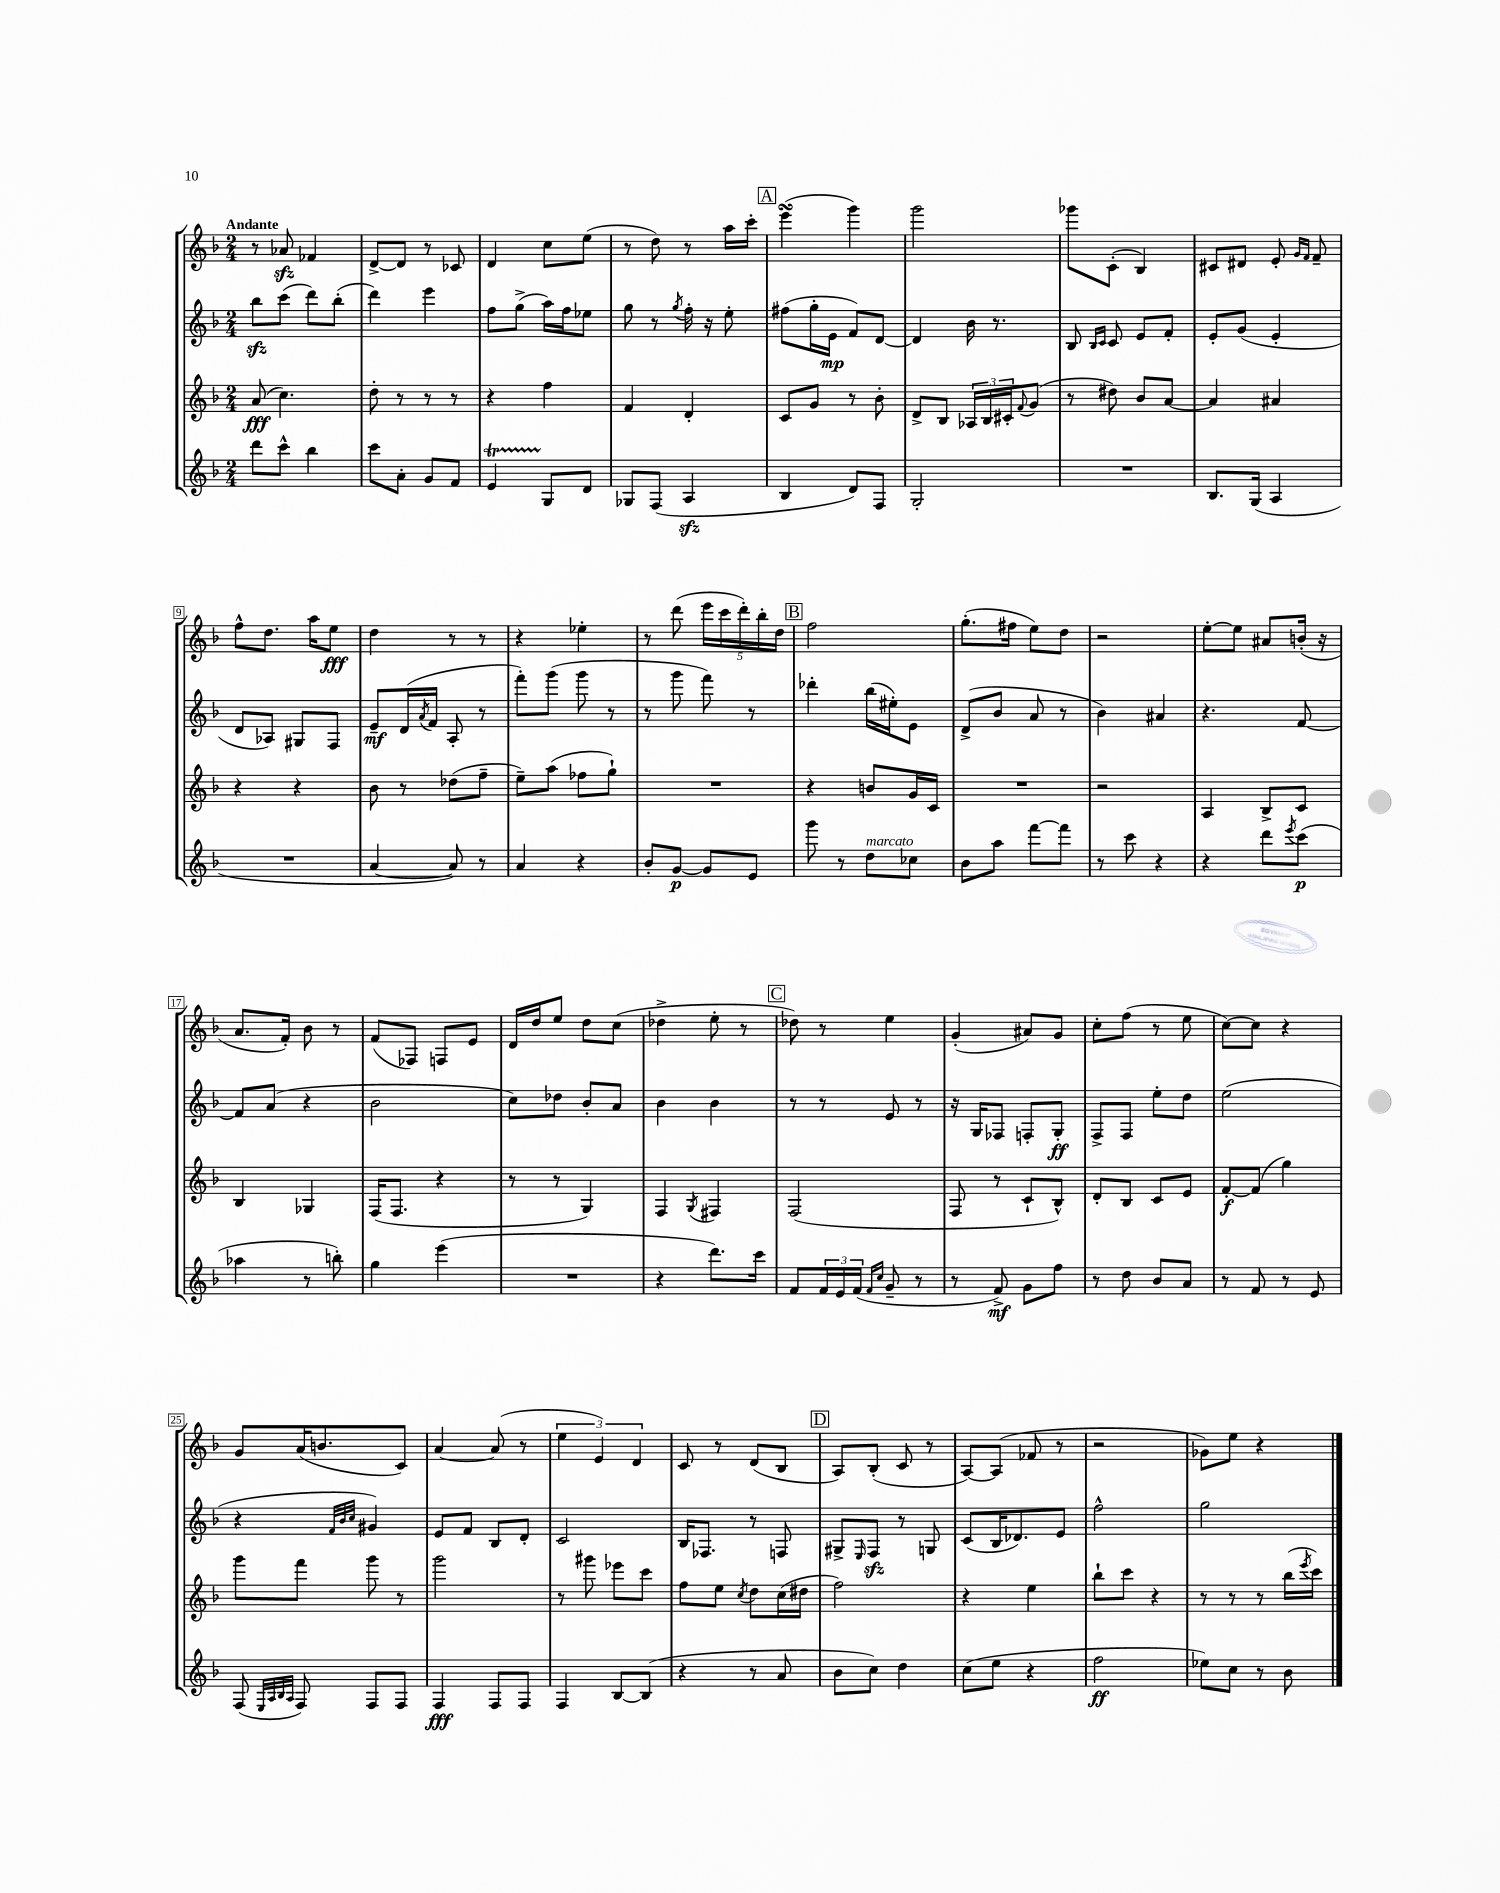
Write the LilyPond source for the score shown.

<<
\new StaffGroup <<
\new Staff = "s0" {
    \clef treble \key f \major \numericTimeSignature \time 2/4 \tempo "Andante"
    r8 aes'8\sfz fes'4 |
    d'8~-> d'8 r8 ces'8 |
    d'4 c''8 e''8( |
    r8 d''8) r8 a''16 c'''16-. |
    \mark \markup { \box "A" } e'''4\turn( g'''4) |
    g'''2 |
    ges'''8 c'8-.( bes4) |
    cis'8 dis'8 e'8-. \grace { g'16 f'16 } f'8-- |
    f''8-^ d''8. a''16 e''8\fff |
    d''4 r8 r8 |
    r4 ees''4-. |
    r8 d'''8( \tuplet 5/4 { e'''16 c'''16 d'''16-.) bes''16-. d''16 } |
    \mark \markup { \box "B" } f''2 |
    g''8.-.( fis''16 e''8) d''8 |
    r2 |
    e''8~-. e''8 ais'8 b'16-.( r16 |
    a'8. f'16-.) bes'8 r8 |
    f'8( fes8) f8 e'8 |
    d'16 d''16 e''8 d''8 c''8( |
    des''4-> e''8-. r8 |
    \mark \markup { \box "C" } des''8) r8 e''4 |
    g'4-.( ais'8) g'8 |
    c''8-. f''8( r8 e''8 |
    c''8~) c''8 r4 |
    g'8 a'16( b'8. c'8) |
    a'4~ a'8( r8 |
    \tuplet 3/2 { e''4 e'4) d'4 } |
    c'8 r8 d'8( bes8 |
    \mark \markup { \box "D" } a8) bes8-.( c'8 r8 |
    a8~) a8( fes'8 r8 |
    r2 |
    ges'8) e''8 r4 \bar "|." |
}
\new Staff = "s1" {
    \clef treble \key f \major \numericTimeSignature \time 2/4
    bes''8\sfz c'''8( d'''8) bes''8-.( |
    d'''4) e'''4 |
    f''8 g''8->( a''16) f''16 ees''8 |
    g''8 r8 \acciaccatura { g''8 } f''16-. r16 e''8-. |
    \mark \markup { \box "A" } fis''8( g''16-. e'16\mp f'8) d'8~ |
    d'4 bes'16 r8. |
    bes8 \grace { bes16 c'16 } c'8 e'8 f'8-. |
    e'8-. g'8( e'4-. |
    d'8 aes8) gis8 f8 |
    e'8--\mf d'16( \acciaccatura { a'8 } f'16 a8-. r8 |
    f'''8-.) g'''8( g'''8 r8 |
    r8 g'''8 f'''8) r8 |
    \mark \markup { \box "B" } des'''4-. bes''16( eis''16-.) e'8 |
    d'8->( bes'8 a'8 r8 |
    bes'4) ais'4 |
    r4. f'8~ |
    f'8 a'8( r4 |
    bes'2 |
    c''8) des''8 bes'8-. a'8 |
    bes'4 bes'4 |
    \mark \markup { \box "C" } r8 r8 e'8 r8 |
    r16 g16 fes8 f8-. g8-.\ff |
    f8-> f8 e''8-. d''8 |
    e''2( |
    r4 \grace { f'32 bes'32 c''32 } gis'4) |
    e'8 f'8 bes8 d'8-. |
    c'2 |
    bes16 fes8. r8 f8 |
    \mark \markup { \box "D" } gis8-> \grace { e16 } f8\sfz r8 g8 |
    c'8( bes16 des'8.) e'8 |
    f''2-^ |
    g''2 \bar "|." |
}
\new Staff = "s2" {
    \clef treble \key f \major \numericTimeSignature \time 2/4
    a'8\fff( c''4.) |
    d''8-. r8 r8 r8 |
    r4 f''4 |
    f'4 d'4-. |
    \mark \markup { \box "A" } c'8 g'8 r8 bes'8-. |
    d'8-> bes8 \tuplet 3/2 { aes16 bes16 cis'16-. } \appoggiatura { f'8 } g'8( |
    r8 dis''8) bes'8 a'8~ |
    a'4 ais'4 |
    r4 r4 |
    bes'8 r8 des''8( f''8-- |
    e''8--) a''8( fes''8 g''8-!) |
    R2 |
    \mark \markup { \box "B" } r4 b'8 g'16 c'16 |
    R2 |
    r2 |
    a4 bes8-> c'8 |
    bes4 ges4 |
    f16( f8. r4 |
    r8 r8 g4) |
    f4 \acciaccatura { g8 } fis4 |
    \mark \markup { \box "C" } f2( |
    f8 r8 c'8-! bes8-^) |
    d'8-. bes8 c'8 e'8 |
    f'8~-.\f f'8( g''4) |
    g'''8 f'''8 g'''8 r8 |
    g'''2 |
    r8 gis'''8 ees'''8 c'''8 |
    f''8 e''8 \acciaccatura { c''8 } d''8 c''16( dis''16 |
    \mark \markup { \box "D" } f''2) |
    r4 e''4 |
    bes''8-! c'''8 r4 |
    r8 r8 r8 bes''16( \acciaccatura { e'''8 } c'''16) \bar "|." |
}
\new Staff = "s3" {
    \clef treble \key f \major \numericTimeSignature \time 2/4
    d'''8 c'''8-^ bes''4 |
    c'''8 a'8-. g'8 f'8 |
    e'4\startTrillSpan g8\stopTrillSpan d'8 |
    ges8 f8( a4\sfz |
    \mark \markup { \box "A" } bes4 d'8) f8 |
    g2-. |
    R2 |
    bes8. g16( a4 |
    R2 |
    a'4~ a'8) r8 |
    a'4 r4 |
    bes'8-. g'8~\p g'8 e'8 |
    \mark \markup { \box "B" } g'''8 r8 d''8^\markup { \italic "marcato" } ces''8 |
    bes'8 a''8 f'''8~ f'''8 |
    r8 c'''8 r4 |
    r4 d'''8 \acciaccatura { e'''8 } c'''8\p( |
    aes''4 r8 b''8-.) |
    g''4 e'''4( |
    R2 |
    r4 d'''8.) c'''16 |
    \mark \markup { \box "C" } f'8 \tuplet 3/2 { f'16 e'16 f'16( } \grace { f'16 c''16 } g'8-- r8 |
    r8 f'8->\mf) g'8 f''8 |
    r8 d''8 bes'8 a'8 |
    r8 f'8 r8 e'8 |
    f8( \grace { e32 a32 bes32 a32 } f8) f8 f8 |
    f4\fff f8 f8 |
    f4 bes8~ bes8( |
    r4 r8 a'8 |
    \mark \markup { \box "D" } bes'8 c''8) d''4 |
    c''8( e''8 r4 |
    f''2\ff |
    ees''8) c''8 r8 bes'8 \bar "|." |
}
>>
>>
\layout { \context { \Score \override BarNumber.stencil = #(make-stencil-boxer 0.1 0.3 ly:text-interface::print) } }
